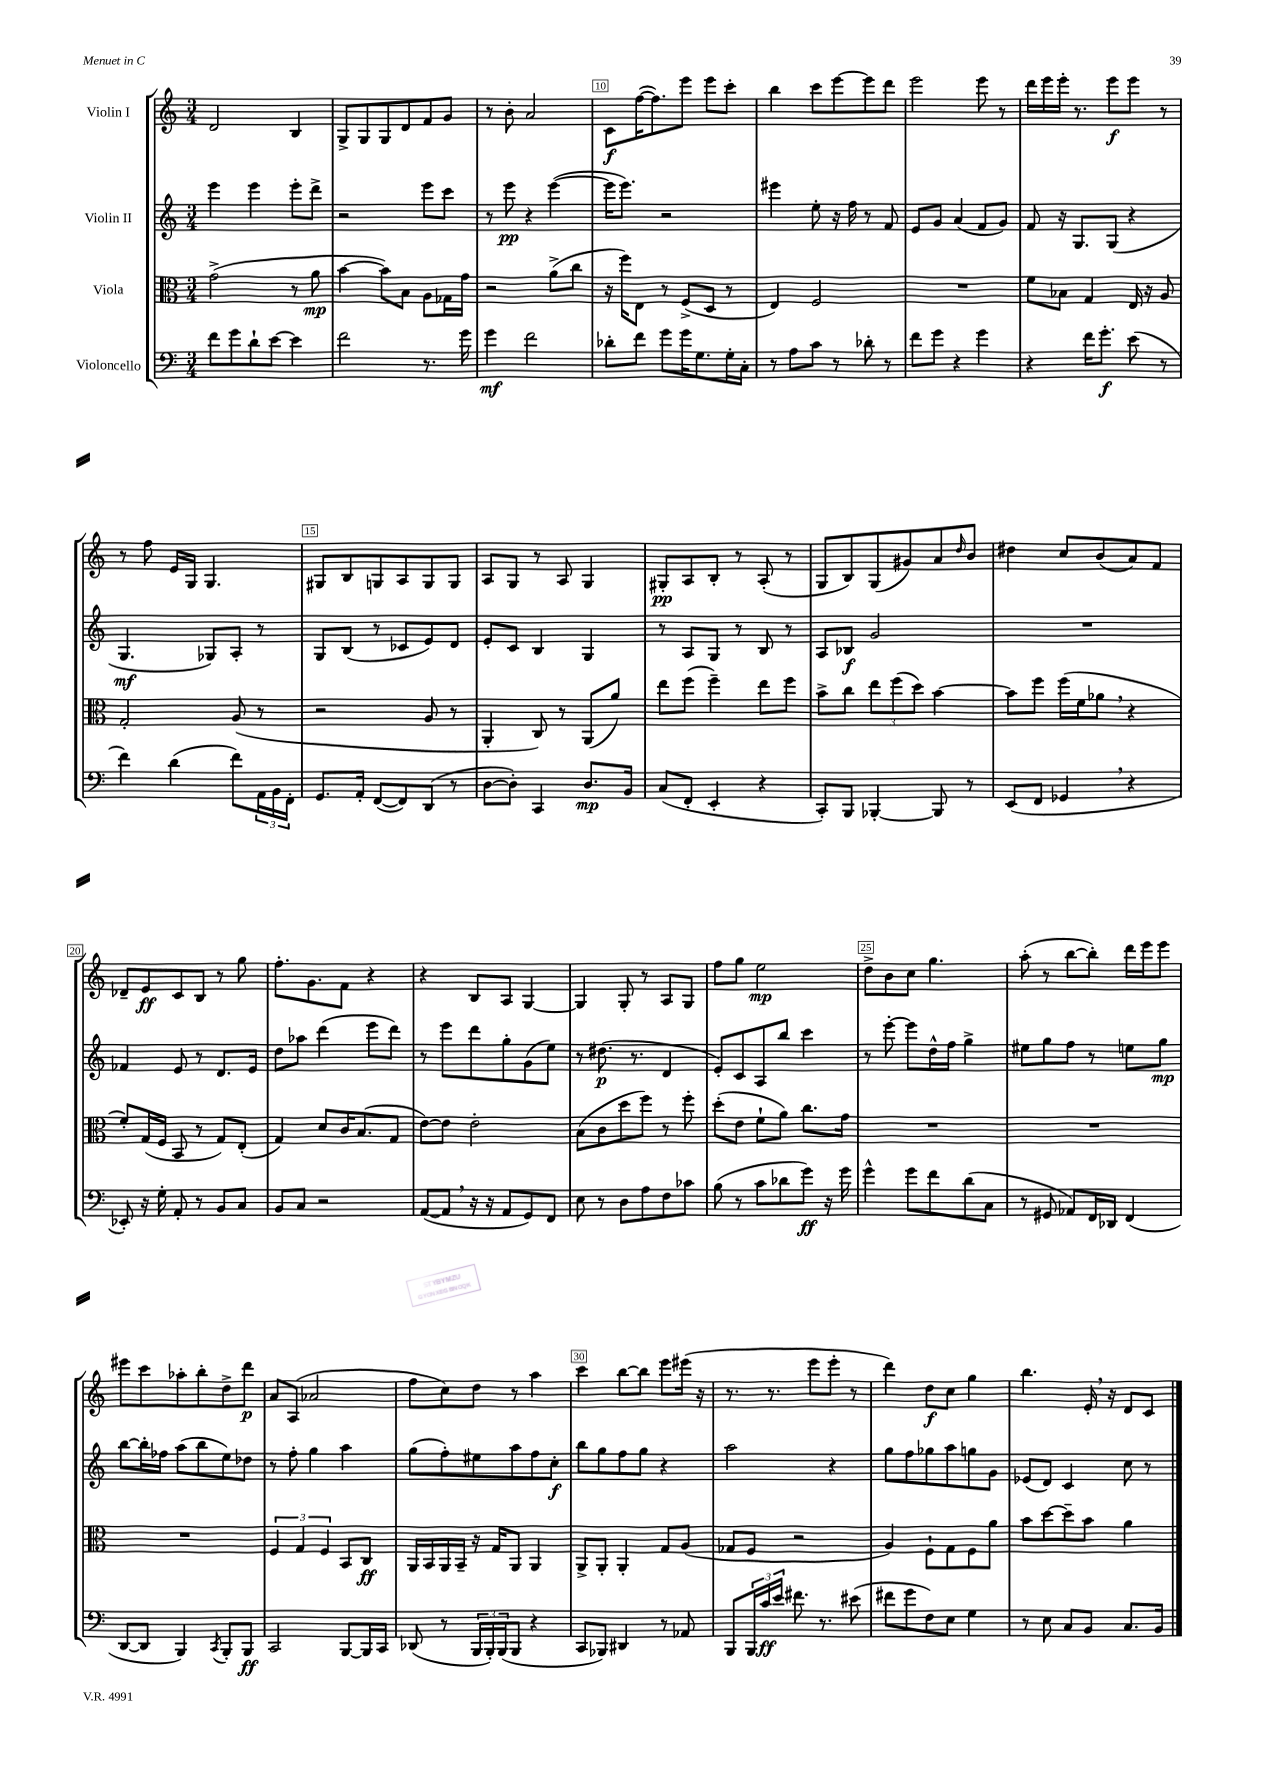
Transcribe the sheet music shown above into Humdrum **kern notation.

**kern	**dynam	**kern	**dynam	**kern	**dynam	**kern	**dynam
*part4	*part4	*part3	*part3	*part2	*part2	*part1	*part1
*staff4	*staff4	*staff3	*staff3	*staff2	*staff2	*staff1	*staff1
*I"Violoncello	*	*I"Viola	*	*I"Violin II	*	*I"Violin I	*
*clefF4	*	*clefC3	*	*clefG2	*	*clefG2	*
*k[]	*	*k[]	*	*k[]	*	*k[]	*
*M3/4	*	*M3/4	*	*M3/4	*	*M3/4	*
=7	=7	=7	=7	=7	=7	=7	=7
8f\L	.	(2g^\	.	4eee\	.	2d/	.
8g\	.	.	.	.	.	.	.
8d`\	.	.	.	4eee\	.	.	.
[8e\J	.	.	.	.	.	.	.
4e\]	.	8r	.	8eee'\L	.	4B/	.
.	.	8a\	mp	8ddd^\J	.	.	.
=8	=8	=8	=8	=8	=8	=8	=8
2f\	.	[4b\	.	2r	.	8G^/L	.
.	.	.	.	.	.	8G/	.
.	.	8b\L])	.	.	.	8G/	.
.	.	8B\J	.	.	.	8d/	.
8.r	.	8A\L	.	8eee\L	.	8f/	.
.	.	16G-X\L	.	8ccc\J	.	8g/J	.
16g\	.	16g\JJ	.	.	.	.	.
=9	=9	=9	=9	=9	=9	=9	=9
4g\	mf	2r	.	8r	.	8r	.
.	.	.	.	8eee\	pp	8b'\	.
2f\	.	.	.	4r	.	2a/	.
.	.	(8a^\L	.	([4eee\	.	.	.
.	.	8cc\J	.	.	.	.	.
=10	=10	=10	=10	=10	=10	=10	=10
8d-X'\L	.	16r	.	16eee\KL]	.	8c\L	f
.	.	16ff\KL)	.	8.eee\J)	.	.	.
8f\J	.	8E\J	.	.	.	([16ff\K	.
.	.	.	.	.	.	8.ff\])	.
8g\L	.	8r	.	2r	.	.	.
16g\K	.	(8F^/L	.	.	.	8eee\J	.
8.G\	.	.	.	.	.	.	.
.	.	8D/J	.	.	.	8eee\L	.
16G'\L	.	8r	.	.	.	8ccc'\J	.
16C'\JJ	.	.	.	.	.	.	.
=11	=11	=11	=11	=11	=11	=11	=11
8r	.	4E/)	.	4eee#X\	.	4bb\	.
8A\L	.	.	.	.	.	.	.
8c\J	.	2F/	.	8ee'\	.	8ccc\L	.
8r	.	.	.	16r	.	[8eee\	.
.	.	.	.	16ff\	.	.	.
8d-X'\	.	.	.	8r	.	8eee\]	.
8r	.	.	.	8f/	.	8ddd\J	.
=12	=12	=12	=12	=12	=12	=12	=12
8f\L	.	2.r	.	8e/L	.	2eee\	.
8g\J	.	.	.	8g/J	.	.	.
4r	.	.	.	(4a/	.	.	.
4g\	.	.	.	8f/L	.	8eee\	.
.	.	.	.	8g/J)	.	8r	.
=13	=13	=13	=13	=13	=13	=13	=13
4r	.	8f\L	.	8f/	.	16ddd\LL	.
.	.	.	.	.	.	16eee\	.
.	.	8B-X\J	.	16r	.	16eee'\JJ	.
.	.	.	.	8.G/L	.	8.r	.
16f\KL	.	4G/	.	.	.	.	.
8.g'\J	f	.	.	.	.	.	.
.	.	.	.	(8G/J	.	8eee\L	f
(8e\	.	16E/	.	4r	.	8eee\J	.
.	.	16r	.	.	.	.	.
8r	.	8A/	.	.	.	8r	.
!!LO:LB:g=z
=14	=14	=14	=14	=14	=14	=14	=14
4f\)	.	2G'/	.	4.G/	mf	8r	.
.	.	.	.	.	.	8ff\	.
(4d\	.	.	.	.	.	16e/LL	.
.	.	.	.	.	.	16G/JJ	.
.	.	.	.	8G-X/L)	.	4.G/	.
8f\L)	.	(8A/	.	8A'/J	.	.	.
24AA\L	.	8r	.	8r	.	.	.
24BB\	.	.	.	.	.	.	.
24FF'\JJ	.	.	.	.	.	.	.
=15	=15	=15	=15	=15	=15	=15	=15
8.GG/L	.	2r	.	8G/L	.	8G#X/L	.
.	.	.	.	(8B/J	.	8B/	.
16AA'/Jk	.	.	.	.	.	.	.
([8FF/L	.	.	.	8r	.	8Gn/	.
8FF/])	.	.	.	8c-X/L	.	8A/	.
(8DD/J	.	8A/	.	8e/)	.	8G/	.
8r	.	8r	.	8d/J	.	8G/J	.
=16	=16	=16	=16	=16	=16	=16	=16
[8D\L	.	4AA'/	.	8e'/L	.	8A/L	.
8D'\J])	.	.	.	8c/J	.	8G/J	.
4CC/	.	8C/)	.	4B/	.	8r	.
.	.	8r	.	.	.	8A/	.
8.D/L	mp	(8AA/L	.	4G/	.	4G/	.
.	.	8a/J)	.	.	.	.	.
16BB/Jk	.	.	.	.	.	.	.
=17	=17	=17	=17	=17	=17	=17	=17
(8C/L	.	8ee\L	.	8r	.	8G#X'/L	pp
8FF'/J	.	(8ff\J	.	8A/L	.	8A/	.
4EE'/	.	4ff~\)	.	8G/J	.	8B'/J	.
.	.	.	.	8r	.	8r	.
4r	.	8ee\L	.	8B/	.	(8A'/	.
.	.	8ff\J	.	8r	.	8r	.
=18	=18	=18	=18	=18	=18	=18	=18
8CC'/L)	.	8b^\L	.	8A/L	.	8G/L	.
8BBB/J	.	8cc\J	.	8B-X/J	f	8B/)	.
[4BBB-X'/	.	12ee\L	.	2g/	.	(8G/	.
.	.	(12ff\	.	.	.	.	.
.	.	.	.	.	.	8g#X/)	.
.	.	12dd\J)	.	.	.	.	.
8BBB-/]	.	[4b\	.	.	.	8a/	.
.	.	.	.	.	.	16qqdd/	.
8r	.	.	.	.	.	8b/J	.
=19	=19	=19	=19	=19	=19	=19	=19
(8EE/L	.	8b\L]	.	2.r	.	4dd#X\	.
8FF/J	.	8ff\J	.	.	.	.	.
4GG-X,/	.	(16ff\LL	.	.	.	8cc/L	.
.	.	16f\J	.	.	.	.	.
.	.	8a-X,\J	.	.	.	(8b/	.
4r	.	4r	.	.	.	8a/)	.
.	.	.	.	.	.	8f/J	.
!!LO:LB:g=z
=20	=20	=20	=20	=20	=20	=20	=20
8EE-X'/)	.	8f'/L)	.	4f-X/	.	8d-X~/L	.
16r	.	(16G/L	.	.	.	8e/	ff
16G'\	.	16F/JJ	.	.	.	.	.
8AA'/	.	8BB/	.	8e/	.	8c/	.
8r	.	8r	.	8r	.	8B/J	.
8BB/L	.	8G/L)	.	8.d/L	.	8r	.
8C/J	.	(8E'/J	.	.	.	8gg\	.
.	.	.	.	16e/Jk	.	.	.
=21	=21	=21	=21	=21	=21	=21	=21
8BB/L	.	4G/)	.	8dd\L	.	8.ff'\L	.
8C/J	.	.	.	8aa-X\J	.	.	.
.	.	.	.	.	.	8.g\	.
2r	.	8d/L	.	(4ddd\	.	.	.
.	.	16c/K	.	.	.	8f\J	.
.	.	(8.B/	.	.	.	.	.
.	.	.	.	8eee\L	.	4r	.
.	.	8G/J	.	8ddd\J)	.	.	.
=22	=22	=22	=22	=22	=22	=22	=22
([8AA/L	.	[8e\L)	.	8r	.	4r	.
8AA,/J]	.	8e\J]	.	8eee\L	.	.	.
16r	.	2e'\	.	8ddd\	.	8B/L	.
16r	.	.	.	.	.	.	.
8AA/L	.	.	.	8gg'\	.	8A/J	.
8GG/)	.	.	.	(8g\	.	[4G/	.
8FF/J	.	.	.	8ee\J)	.	.	.
=23	=23	=23	=23	=23	=23	=23	=23
8E\	.	(8B\L	.	8r	.	4G/]	.
8r	.	8c\	.	(8.dd#X\	p	.	.
8D\L	.	8dd\	.	.	.	8G'/	.
.	.	.	.	8.r	.	.	.
8A\	.	8ff\J)	.	.	.	8r	.
8F\	.	8r	.	4d/	.	8A/L	.
8c-X\J	.	8ff'\	.	.	.	8G/J	.
=24	=24	=24	=24	=24	=24	=24	=24
(8B\	.	(8dd'\L	.	8e'/L)	.	8ff\L	.
8r	.	8e\J	.	8c/	.	8gg\J	.
8c\L	.	8f`\L	.	8A/	.	2ee\	mp
8d-X\	.	8a\J)	.	8bb/J	.	.	.
8g\J)	ff	8.cc\L	.	4ccc\	.	.	.
16r	.	.	.	.	.	.	.
16g\	.	16g\Jk	.	.	.	.	.
=25	=25	=25	=25	=25	=25	=25	=25
4g^^\	.	2.r	.	8r	.	8dd^\L	.
.	.	.	.	[8eee'\	.	8b\	.
8g\L	.	.	.	8eee\L]	.	8cc\J	.
8f\	.	.	.	16dd^^\L	.	4.gg\	.
.	.	.	.	16ff\JJ	.	.	.
(8d\	.	.	.	4gg^\	.	.	.
8C\J	.	.	.	.	.	.	.
=26	=26	=26	=26	=26	=26	=26	=26
8r	.	2.r	.	8ee#X\L	.	(8aa'\	.
8GG#X/	.	.	.	8gg\	.	8r	.
8AA-X/L)	.	.	.	8ff\J	.	[8bb\L	.
16FF/L	.	.	.	8r	.	8bb'\J])	.
16DD-X/JJ	.	.	.	.	.	.	.
(4FF/	.	.	.	8een\L	.	16ddd\LL	.
.	.	.	.	.	.	16eee\J	.
.	.	.	.	8gg\J	mp	8eee\J	.
!!LO:LB:g=z
=27	=27	=27	=27	=27	=27	=27	=27
[8DD/L	.	2.r	.	[8bb\L	.	8eee#X\L	.
8DD/J]	.	.	.	16bb'\L]	.	8ccc\	.
.	.	.	.	16ff-X\JJ	.	.	.
4BBB/)	.	.	.	(8aa\L	.	8aa-X'\	.
.	.	.	.	8bb\	.	8bb'\	.
8qCC/	.	.	.	.	.	.	.
8BBB'/L	.	.	.	8ee\)	.	8dd^\	.
8BBB/J	ff	.	.	8dd-X\J	.	8ddd\J	p
=28	=28	=28	=28	=28	=28	=28	=28
2CC/	.	6F/	.	8r	.	8a/L	.
.	.	.	.	8ff'\	.	(8A/J	.
.	.	6G/	.	.	.	.	.
.	.	.	.	4gg\	.	2a-X/	.
.	.	6F/	.	.	.	.	.
[8BBB/L	.	8BB/L	.	4aa\	.	.	.
16BBB/L]	.	8C/J	ff	.	.	.	.
16CC/JJ	.	.	.	.	.	.	.
=29	=29	=29	=29	=29	=29	=29	=29
(8DD-X/	.	16AA/LL	.	(8gg\L	.	8ff\L	.
.	.	16BB/	.	.	.	.	.
8r	.	16AA/	.	8ff'\)	.	8cc\)	.
.	.	16BB~/JJ	.	.	.	.	.
24BBB/LL	.	16r	.	8ee#X\	.	8dd\J	.
24BBB'/)	.	.	.	.	.	.	.
.	.	16G/KL	.	.	.	.	.
(24BBB/J	.	.	.	.	.	.	.
8BBB/J	.	8AA/J	.	8aa\	.	8r	.
4r	.	4AA/	.	8ff\	.	4aa\	.
.	.	.	.	8cc'\J	f	.	.
=30	=30	=30	=30	=30	=30	=30	=30
8CC/L	.	8AA^/L	.	8bb\L	.	4ccc\	.
8BBB-X/J)	.	8AA'/J	.	8gg\	.	.	.
4DD#X/	.	4AA'/	.	8ff\	.	[8bb\L	.
.	.	.	.	8gg\J	.	8bb\J]	.
8r	.	8G/L	.	4r	.	8eee\L	.
8AA-X/	.	(8A/J	.	.	.	(16eee#X\Jk	.
.	.	.	.	.	.	16r	.
=31	=31	=31	=31	=31	=31	=31	=31
8BBB/L	.	8G-X/L	.	2aa\	.	8.r	.
24BBB/L	.	8F/J	.	.	.	.	.
24c/	ff	.	.	.	.	.	.
.	.	.	.	.	.	8.r	.
24e/JJ	.	.	.	.	.	.	.
8.f#X\	.	2r	.	.	.	.	.
.	.	.	.	.	.	8eee\L	.
8.r	.	.	.	.	.	.	.
.	.	.	.	4r	.	8eee'\J	.
(8e#X\	.	.	.	.	.	8r	.
=32	=32	=32	=32	=32	=32	=32	=32
8f#X\L	.	4A/)	.	8gg\L	.	4ddd\)	.
8g\	.	.	.	8ff\	.	.	.
8F\)	.	8F`\L	.	8gg-X\	.	8dd\L	f
8E\J	.	8G\	.	8aa\	.	8cc\J	.
4G\	.	8F\	.	8ggn\	.	4gg\	.
.	.	8a\J	.	8g\J	.	.	.
=33	=33	=33	=33	=33	=33	=33	=33
8r	.	8b\L	.	(8e-X/L	.	4.bb\	.
8E\	.	[8dd\	.	8d/J)	.	.	.
8C/L	.	8dd~\]	.	4c/	.	.	.
8BB/J	.	8b\J	.	.	.	16e',/	.
.	.	.	.	.	.	16r	.
8.C/L	.	4a\	.	8cc\	.	8d/L	.
.	.	.	.	8r	.	8c/J	.
16BB/Jk	.	.	.	.	.	.	.
==	==	==	==	==	==	==	==
*-	*-	*-	*-	*-	*-	*-	*-
